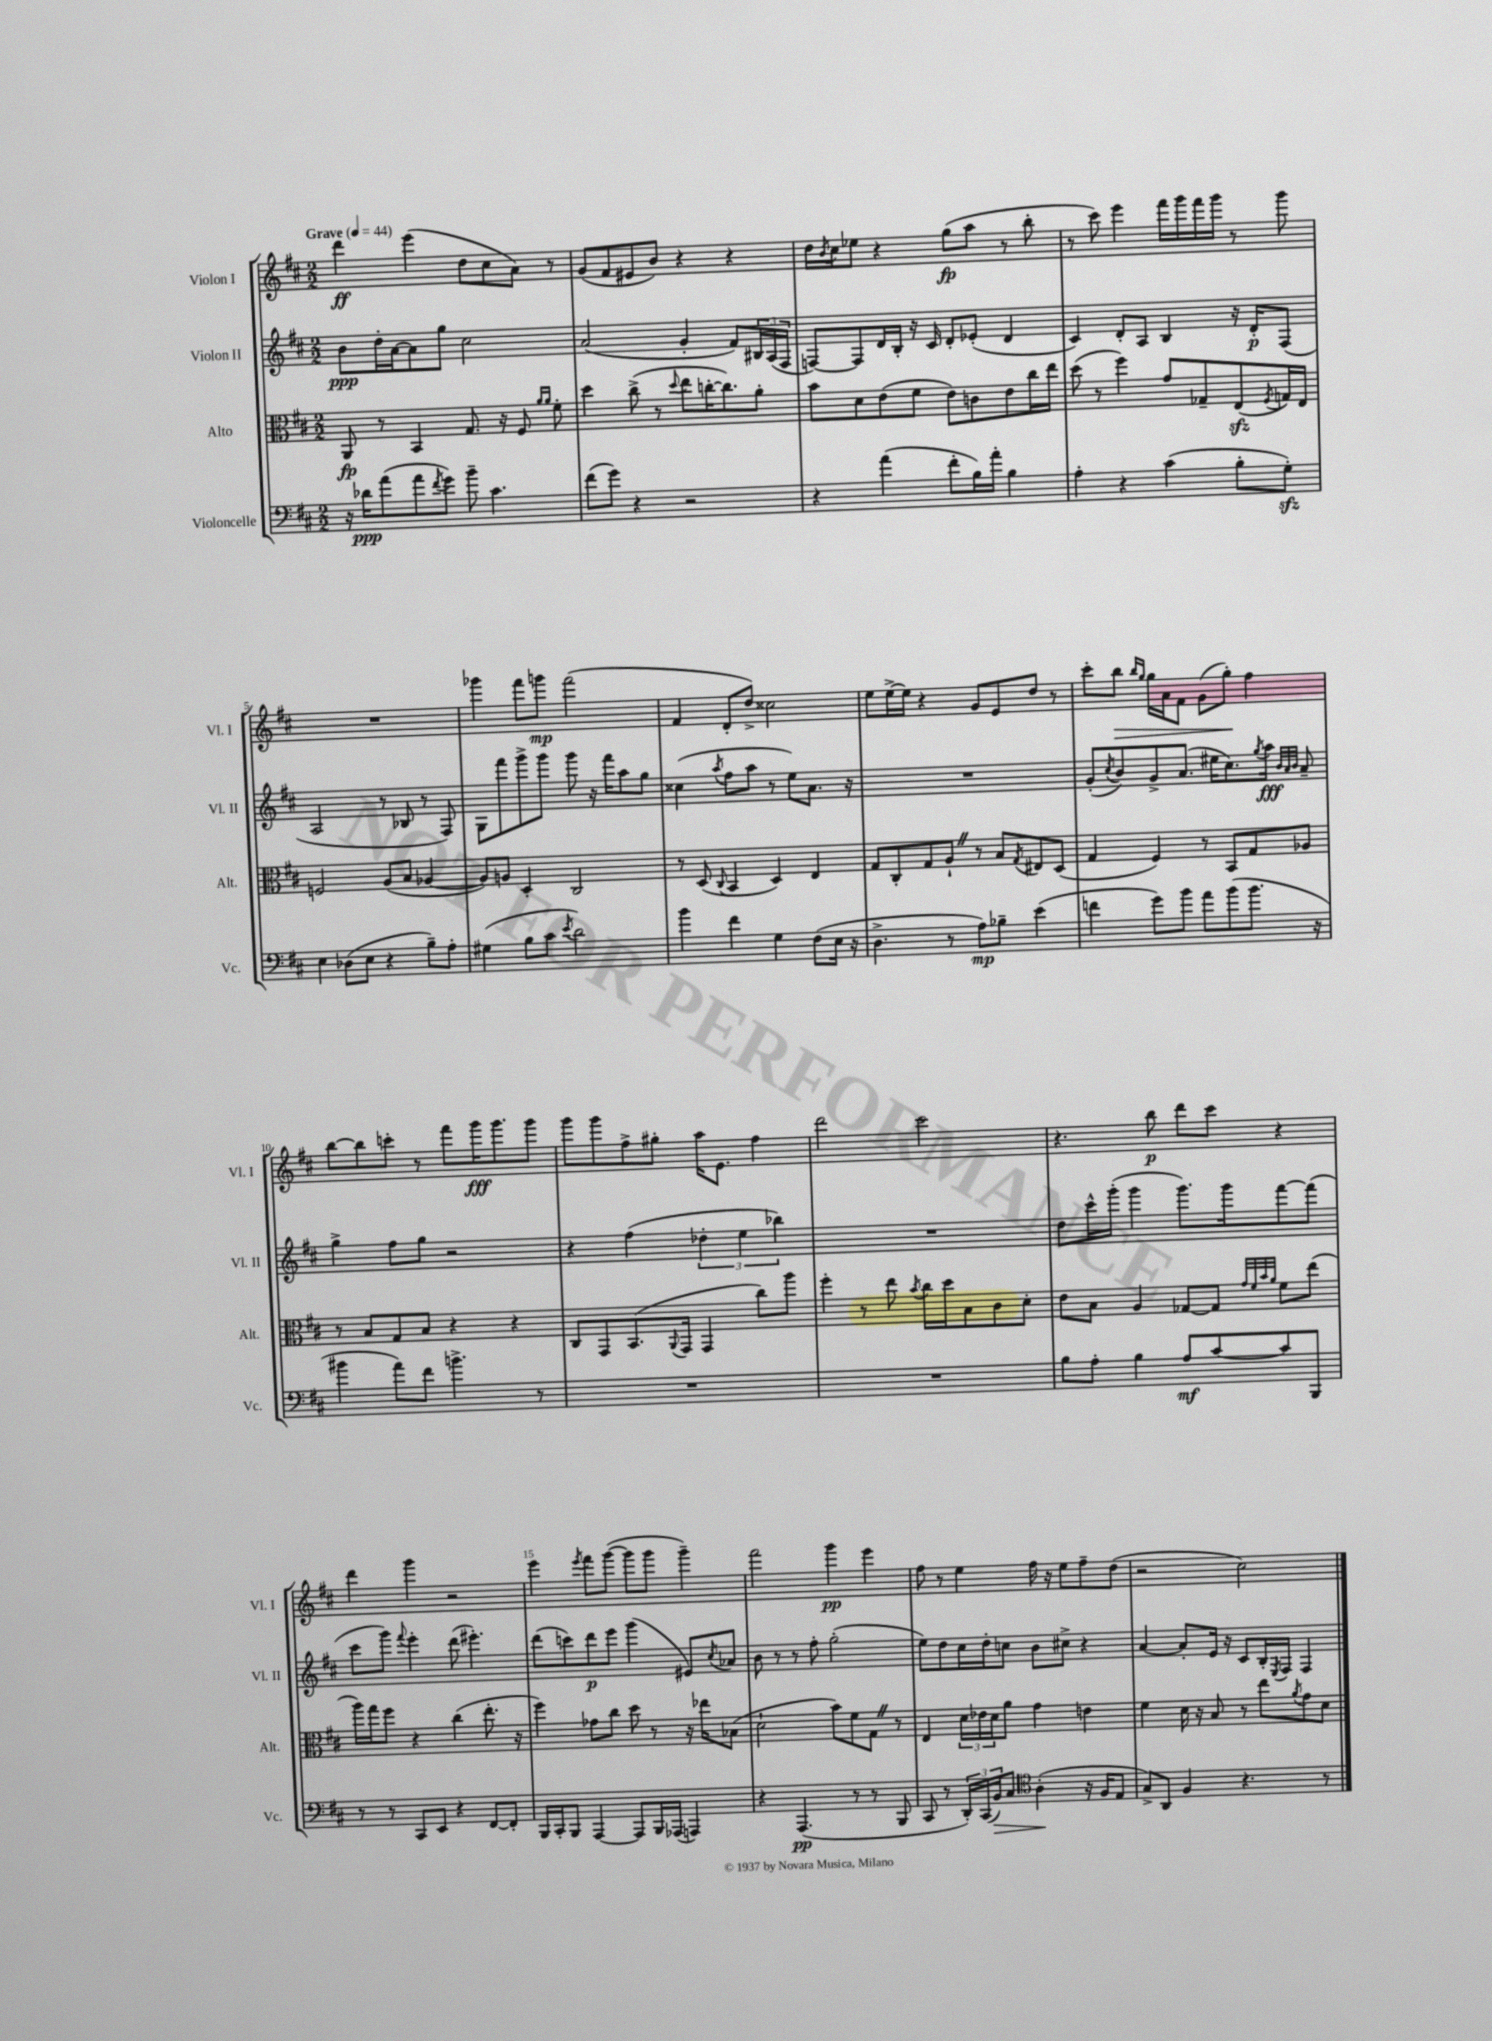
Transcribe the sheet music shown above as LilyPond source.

<<
\new StaffGroup <<
\new Staff = "s0" \with { instrumentName = "Violon I" shortInstrumentName = "Vl. I" } {
    \clef treble \key d \major \numericTimeSignature \time 2/2 \tempo "Grave" 4 = 44
    d'''4\ff e'''4( d''8 cis''8 a'8) r8 |
    g'8( fis'8 eis'8 b'8) r4 r4 |
    d''16 \acciaccatura { b'8 } cis''16 ees''8 r4 g''8\fp( a''8 r8 b''8-. |
    r8 cis'''8) e'''4 fis'''16 g'''16 fis'''16 g'''16 r8 g'''8 |
    R1 |
    ges'''4 fis'''8 g'''8\mp fis'''2( |
    fis'4 d'8-. d''8->) cisis''2 |
    e''8 e''16~-> e''16 r4 g'8 e'8 d''8 r8 |
    cis'''8-. b''8\> \grace { b''16 g''16 } g''16 a'16 fis'8 g'8( g''8-.\!) fis''4 |
    b''8~ b''8 c'''8-. r8 fis'''8 g'''16\fff g'''8. g'''8 |
    g'''8 g'''8 fis''8-> gis''8-. a''16 e'8. fis''4 |
    d'''2 cis'''2 |
    r4. b''8\p d'''8 cis'''8 r4 |
    d'''4 g'''4 r2 |
    e'''4 \acciaccatura { e'''8 } fis'''8 g'''8~( g'''8 g'''8 g'''4--) |
    fis'''2 g'''4\pp e'''4 |
    fis''8 r8 e''4 fis''16 r16 e''8 fis''8-- d''8( |
    r2 cis''2) \bar "|." |
}
\new Staff = "s1" \with { instrumentName = "Violon II" shortInstrumentName = "Vl. II" } {
    \clef treble \key d \major \numericTimeSignature \time 2/2
    b'8\ppp d''16-. a'16~ a'8 g''8 cis''2 |
    a'2( g'4-. fis'8) \tuplet 3/2 { bis16 a16( fis16 } |
    f8~) f8 d'16 b16-. r16 cis'16 d'8-. ees'8-.( d'4 |
    cis'4) d'8-. a8 b4 r16 d'16-.\p fis8( |
    a2 r8 bes8 r8 fis8) |
    g8 fis'''8 g'''8-> g'''8 g'''8 r16 fis'''16 a''8 g''8 |
    cisis''4( \acciaccatura { a''8 } fis''8 a''8 r8 e''8) a'8. r16 |
    R1 |
    g'8-.( \acciaccatura { cis''8 } b'8) g'8-> a'8.( eis''16 cis''8.) \acciaccatura { g''8 } a''16\fff \grace { b'32 a'32 b'32 } a'8-- |
    g''4-> fis''8 g''8 r2 |
    r4 fis''4( \tuplet 3/2 { des''4-. e''4 bes''4) } |
    R1 |
    d''8 cis'''16-^ g'''16-.( g'''4 g'''8.) g'''16 fis'''8~ fis'''8( |
    cis'''8 g'''8) \appoggiatura { fis'''8 } e'''4-. d'''8( eis'''4.-.) |
    d'''8( c'''8) d'''8\p e'''8 g'''4( eis'8) \acciaccatura { cis''8 } aes'8 |
    b'8 r8 r8 fis''8-. g''2-.( |
    e''8) d''8 cis''16 d''16-. c''8 b'8 cis''8-> r4 |
    a'4~ a'8-. e'16 r16 cis'8 b16-. \acciaccatura { e8 } fis16 fis4 \bar "|." |
}
\new Staff = "s2" \with { instrumentName = "Alto" shortInstrumentName = "Alt." } {
    \clef alto \key d \major \numericTimeSignature \time 2/2
    a,8\fp r8 b,4 g8. r16 fis8 \grace { a'16 a'16 } fis'8-. |
    d''4 cis''8->( r8 \appoggiatura { d''8 } e''8 c''16~-. c''8.) a'8-. |
    b'8 d'8 e'8( fis'8 e'8) c'8 e'8 cis''16 e''16 |
    d''8( r8 fis''4) g'8 ges8-- e8\sfz( \acciaccatura { fis8 } g16) e16 |
    f2 a8( b8 aes4~ |
    aes8) a8 d4-. cis2 |
    r8 d8( \appoggiatura { cis8 } b,4 d4) e4 |
    g8 cis8-. g8 a8-! \once \override BreathingSign.text = \markup { \musicglyph "scripts.caesura.straight" } \breathe r8 b8 \acciaccatura { g8 } eis8 d8( |
    g4 fis4) r8 b,8 g8 aes8 |
    r8 b8 g8 b8 r4 r4 |
    cis8 g,8 b,8.( \appoggiatura { a,8 } g,16 g,4 cis''8) a''8 |
    fis''4-. r8 e''8 \acciaccatura { b'8 } cis''16 d''16 b8 cis'8 d'8-. |
    e'8 b8 a4 ges8~ ges8 \grace { g'32 fis'32 b'32 a'32 } fis'8 e''8( |
    a''16) g''16 fis''8 r4 cis''4( e''8.-. r16 |
    fis''4) ges'8 cis''8 d''8 r8 r16 ees''16 bes8( |
    d'2-! b'8) fis'8 g8 \once \override BreathingSign.text = \markup { \musicglyph "scripts.caesura.straight" } \breathe r8 |
    e4 \tuplet 3/2 { d'16 ees'16 d'16 } a'8 g'4 e'4 |
    fis'4 d'16 r16 b8 r8 e''8 \acciaccatura { a'8 } g'8 d'8 \bar "|." |
}
\new Staff = "s3" \with { instrumentName = "Violoncelle" shortInstrumentName = "Vc." } {
    \clef bass \key d \major \numericTimeSignature \time 2/2
    r16 des'16\ppp a'8( a'8 \acciaccatura { fis'8 } g'8) b'8-- cis'4. |
    fis'8( g'8) r4 r2 |
    r4 a'4( fis'8-. b16) a'16-. b4 |
    a4-. r4 cis'4( b8-. g8-.\sfz) |
    e4 des8( e8 r4 b8--) a8-. |
    gis4( b8 cis'8 \acciaccatura { e'8 } d'2) |
    b'4 fis'4 g4 fis8( e16 r16 |
    d4.-> r8 a8\mp) bes8-- e'4( |
    f'4 g'8) b'8 a'8 b'8( b'8. r16 |
    bis'4 a'8) fis'8 b'4.-> r8 |
    R1 |
    R1 |
    b8 a8-. b4 a8\mf cis'8~ cis'8 b,,8 |
    r8 r8 cis,8 e,8 r4 fis,8~ fis,8-. |
    b,,16 cis,16-. b,,8 a,,4~ a,,8 b,,16 aes,,16( a,,4) |
    r4 a,,4.\pp( r8 r8 b,,8 |
    cis,8 r8 \tuplet 3/2 { d,16-.) cis,16( b,16\>) } cis8 \clef tenor a4-.\!( r16 fis16 e8 |
    g8->) a,8 fis4 r4. r8 \bar "|." |
}
>>
>>
\layout { \context { \Score \override BarNumber.break-visibility = ##(#f #t #t) barNumberVisibility = #(every-nth-bar-number-visible 5) } }
